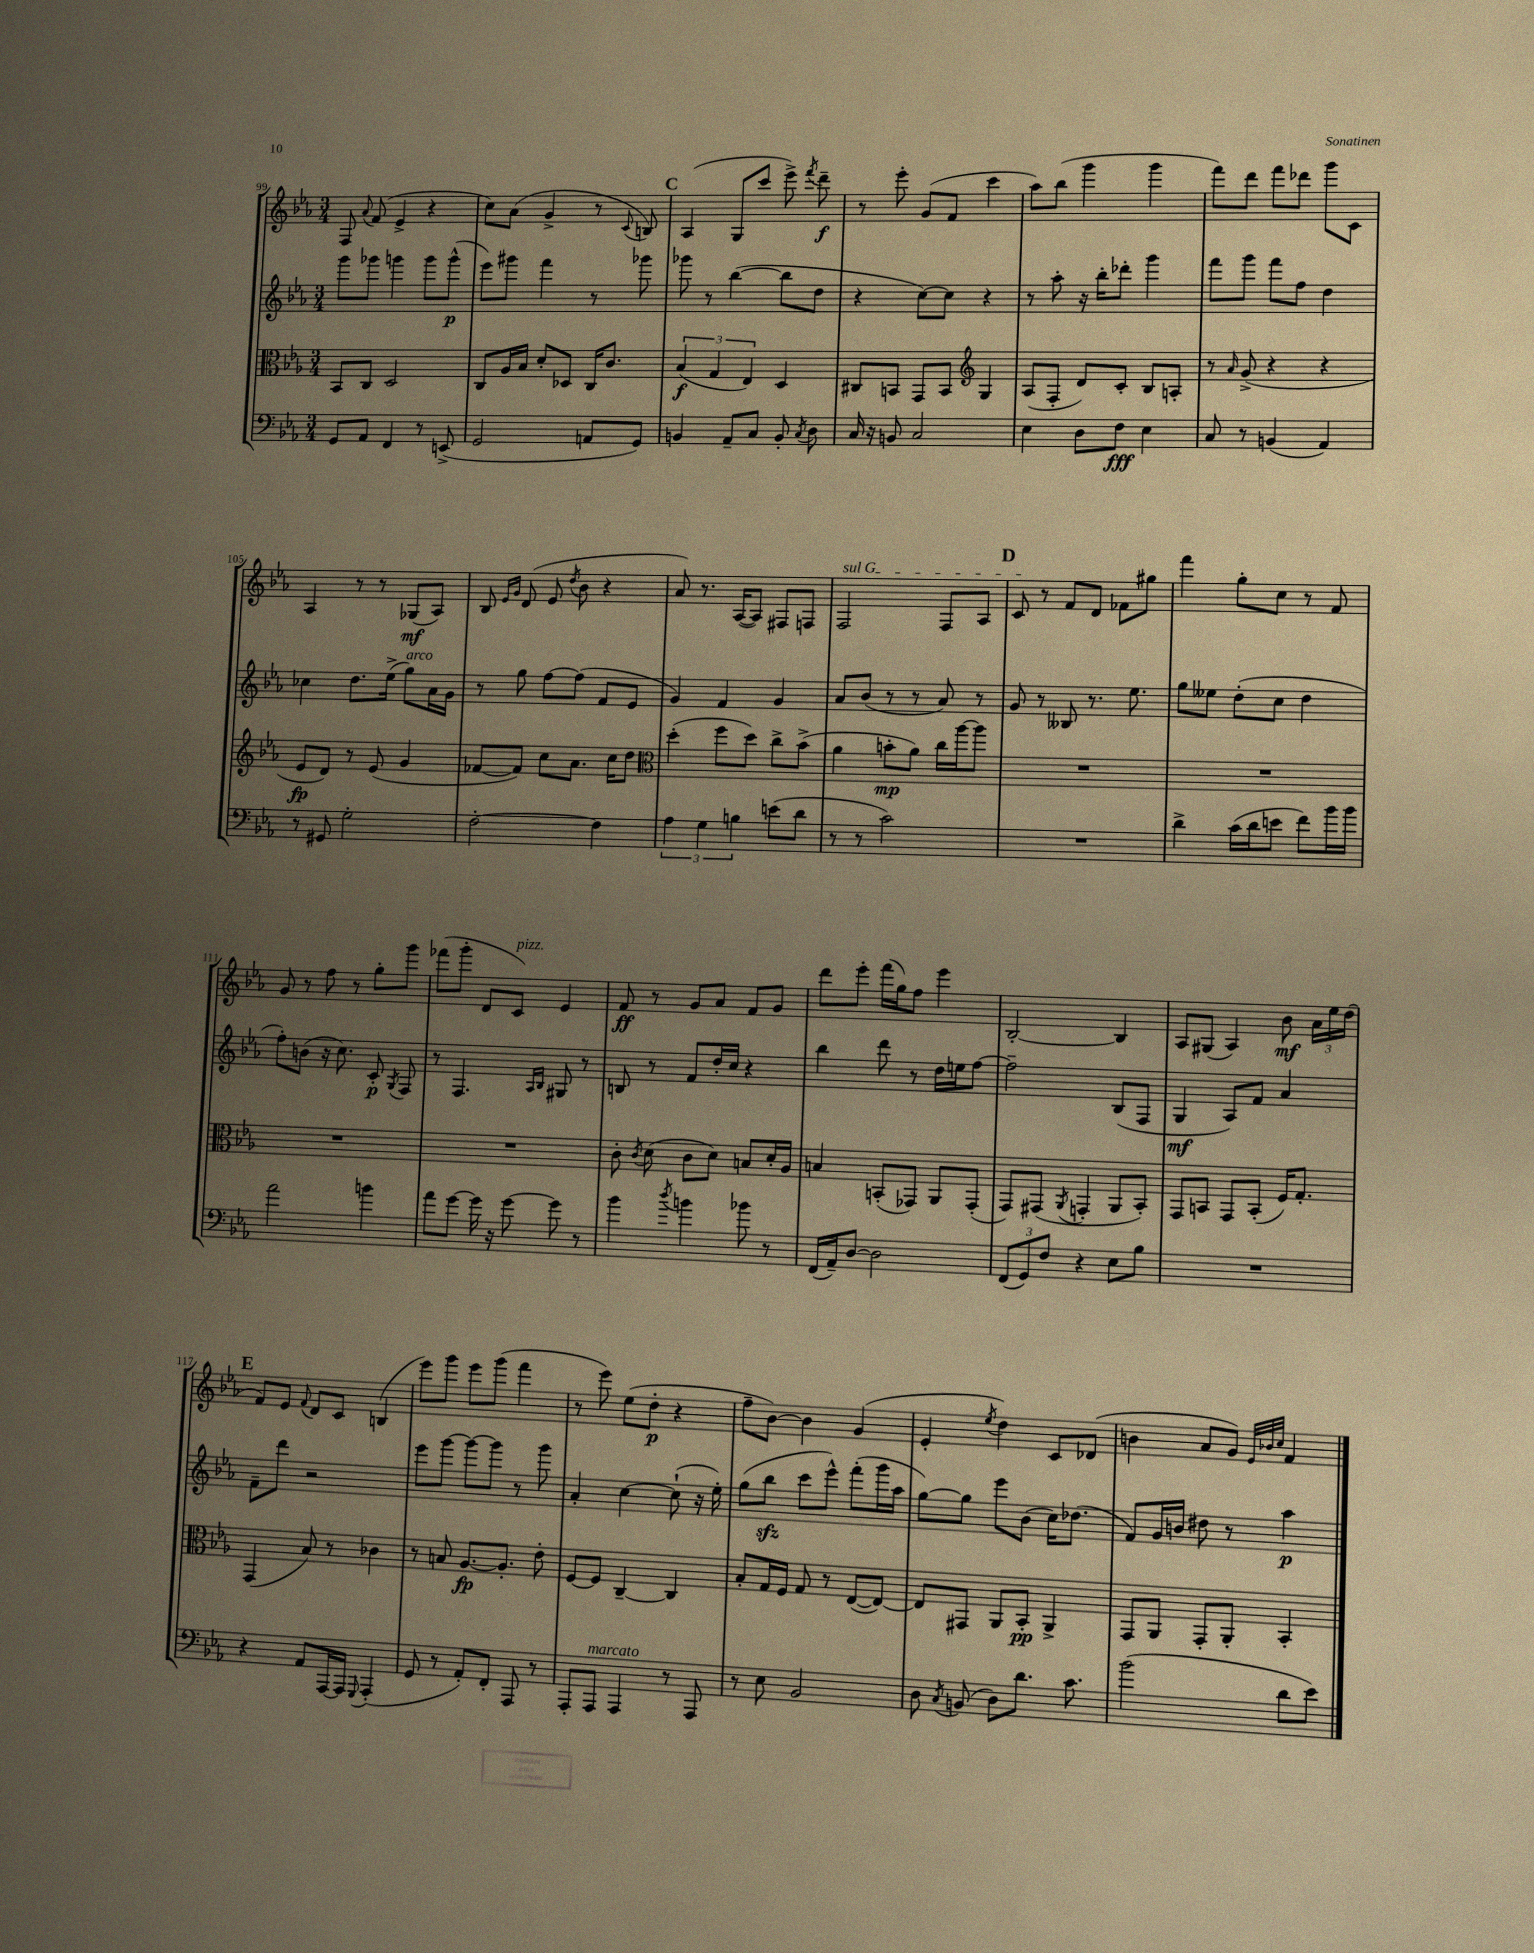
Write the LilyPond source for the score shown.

<<
\new StaffGroup <<
\new Staff = "s0" {
    \clef treble \key ees \major \numericTimeSignature \time 3/4
    \autoBeamOff f8 \appoggiatura { aes'8 } f'8( ees'4-> r4 |
    c''8[) aes'8]( g'4-> r8 \appoggiatura { c'8 } b8) |
    \mark \markup { \bold "C" } aes4( g8[ c'''8] ees'''8->) \acciaccatura { f'''8 } d'''8--\f |
    r8 ees'''8-. g'8[( f'8] c'''4 |
    aes''8[) bes''8]( g'''4 g'''4 |
    f'''8[) d'''8] f'''8[ des'''8] g'''8[ c'8] |
    aes4 r8 r8 ges8[\mf( aes8]) |
    bes8 \grace { ees'16[ g'16] } d'8( ees'8 \acciaccatura { d''8 } bes'8 r4 |
    aes'8) r8. aes16[~( aes8]) fis8[ f8] |
    \once \override TextSpanner.bound-details.left.text = \markup { \italic "sul G" } f2\startTextSpan f8[ aes8] |
    \mark \markup { \bold "D" } c'8\stopTextSpan r8 f'8[ d'8] fes'8[ gis''8] |
    f'''4 g''8[-. c''8] r8 f'8 |
    g'8 r8 f''8 r8 g''8[-. g'''8] |
    fes'''8[( g'''8]-. d'8[ c'8]^\markup { \italic "pizz." }) ees'4 |
    f'8\ff r8 g'8[ aes'8] f'8[ g'8] |
    d'''8[ ees'''8]-. f'''16[( g''16) f''8] ees'''4 |
    bes2~-. bes4 |
    aes8[ gis8]( aes4) bes'8\mf \tuplet 3/2 { aes'16[ ees''16 d''16]( } |
    \mark \markup { \bold "E" } f'8[) ees'8] \appoggiatura { f'8 } d'8[ c'8] b4( |
    ees'''8[) g'''8] ees'''8[ g'''8]( f'''4 |
    r8 ees'''8) ees''8[( d''8]-.\p r4 |
    f''8[-- bes'8]~) bes'4 g'4( |
    ees'4-. \acciaccatura { ees''8 } d''4) c'8[ des'8]( |
    b'4 aes'8[ g'8]) \grace { ees'32[ bes'32 c''32] } f'4 \bar "|." |
}
\new Staff = "s1" {
    \clef treble \key ees \major \numericTimeSignature \time 3/4
    \autoBeamOff g'''8[ ges'''8] g'''4 g'''8[ g'''8]-^\p( |
    ees'''8[) gis'''8] f'''4 r8 ges'''8 |
    \mark \markup { \bold "C" } ges'''8 r8 bes''4~( bes''8[ d''8] |
    r4 c''8[~) c''8] r4 |
    r8 aes''8-. r16 bes''16[-. des'''8]-. g'''4 |
    f'''8[ g'''8] f'''8[ f''8] d''4 |
    ces''4 d''8.[ ees''16]->( g''8[^\markup { \italic "arco" }) aes'16 g'16] |
    r8 g''8 f''8[~ f''8]( f'8[ ees'8] |
    g'4) f'4 g'4 |
    aes'8[ bes'8]( r8 r8 aes'8) r8 |
    \mark \markup { \bold "D" } g'8 r8 beses8 r8. ees''8. |
    g''8[ eeses''8] d''8[-.( c''8] d''4 |
    f''8[-.) b'8]( r16 c''8.) c'8-.\p \acciaccatura { g8 } f8 |
    r8 f4. \grace { aes16[ bes16] } gis8 r8 |
    b8 r8 f'8[ d''16-. c''16] r4 |
    bes''4 d'''8 r8 d''16[ e''16 f''8]~ |
    f''2-- bes8[( f8] |
    g4\mf aes8[) f'8] aes'4 |
    \mark \markup { \bold "E" } f'8[-- d'''8] r2 |
    ees'''8[ g'''8]~ g'''8[~ g'''8] r8 g'''8 |
    aes'4-. c''4~ c''8-!( r16 ees''16-.) |
    g''8[( bes''8]\sfz c'''8[ ees'''8]-^) f'''8[-.( g'''16 aes''16] |
    g''8[~) g''8] ees'''8[ bes'8]( c''16[) des''8.]( |
    f'8[) g'16 b'16] dis''8 r8 aes''4\p \bar "|." |
}
\new Staff = "s2" {
    \clef alto \key ees \major \numericTimeSignature \time 3/4
    \autoBeamOff bes,8[ c8] d2 |
    c8[ aes16 bes16] d'8[-. des8] c16[ c'8.] |
    \mark \markup { \bold "C" } \tuplet 3/2 { bes4\f( g4 ees4) } d4 |
    cis8[ b,8] g,8[ b,8] \clef treble g4 |
    aes8[( f8]-. d'8[) c'8]-. bes8[ a8]-. |
    r8 \grace { aes'16 } g'8->( r4 r4 |
    ees'8[\fp d'8]) r8 ees'8( g'4 |
    fes'8[~ fes'8]) c''8[ aes'8.] c''16[ d''8] |
    \clef alto d''4-.( f''8[ d''8]) c''8[-> bes'8]->( |
    aes'4 b'8[-.\mp aes'8]) c''16[ aes''16~ aes''8] |
    \mark \markup { \bold "D" } R2. |
    R2. |
    R2. |
    R2. |
    c'8-. \acciaccatura { c'8 } d'8( c'8[ d'8]) b8[ d'16-. aes16] |
    b4 b,8[-.( ges,8]) aes,8[ ges,8]-.( |
    g,8[) gis,8]( \acciaccatura { aes,8 } g,4-. aes,8[ bes,8]-.) |
    g,8[ b,8] g,8[ b,8]-.( f16[) g8.]-. |
    \mark \markup { \bold "E" } g,4( bes8) r8 ces'4 |
    r8 b8 aes8.[~\fp aes8.]-. ees'8-. |
    f8[~ f8] c4~-- c4 |
    bes8[-. g16 f16] g8 r8 ees8[~( ees8]~) |
    ees8[ gis,8] aes,8[ bes,8]-.\pp aes,4-> |
    g,8[ aes,8] g,8[-. aes,8]-. bes,4-. \bar "|." |
}
\new Staff = "s3" {
    \clef bass \key ees \major \numericTimeSignature \time 3/4
    \autoBeamOff g,8[ aes,8] f,4 r8 e,8->( |
    g,2 a,8[ g,8]) |
    \mark \markup { \bold "C" } b,4 aes,8[-- c8] b,8-. \acciaccatura { c8 } d8 |
    c16 r16 b,8 c2 |
    ees4 d8[ f8]\fff ees4 |
    c8 r8 b,4( aes,4) |
    r8 gis,8 g2-. |
    f2~-. f4 |
    \tuplet 3/2 { aes4 g4 b4 } e'8[( d'8] |
    r8 r8 c'2) |
    \mark \markup { \bold "D" } R2. |
    d'4-> c'16[( d'16 e'8] f'8[) bes'16 bes'16] |
    aes'2 b'4 |
    aes'8[ g'8]~ g'16 r16 g'8~ g'8 r8 |
    bes'4 \acciaccatura { d''8 } b'4 bes'8 r8 |
    f,16[( aes,16--) d8]~ d2 |
    \tuplet 3/2 { f,8[( g,8) f8] } r4 ees8[ bes8] |
    R2. |
    \mark \markup { \bold "E" } r4 aes,8[ aes,,16~ aes,,16] \appoggiatura { g,,8 } aes,,4-.( |
    g,8 r8 aes,8[-.) f,8]-. aes,,8 r8 |
    aes,,8[-. aes,,8]^\markup { \italic "marcato" } aes,,4 r8 aes,,8 |
    r8 ees8 bes,2 |
    d8 \acciaccatura { c8 } b,8( d8[) d'8.] c'8. |
    bes'2( d'8[ ees'8]) \bar "|." |
}
>>
>>
\layout { \context { \Score currentBarNumber = #99 } }
